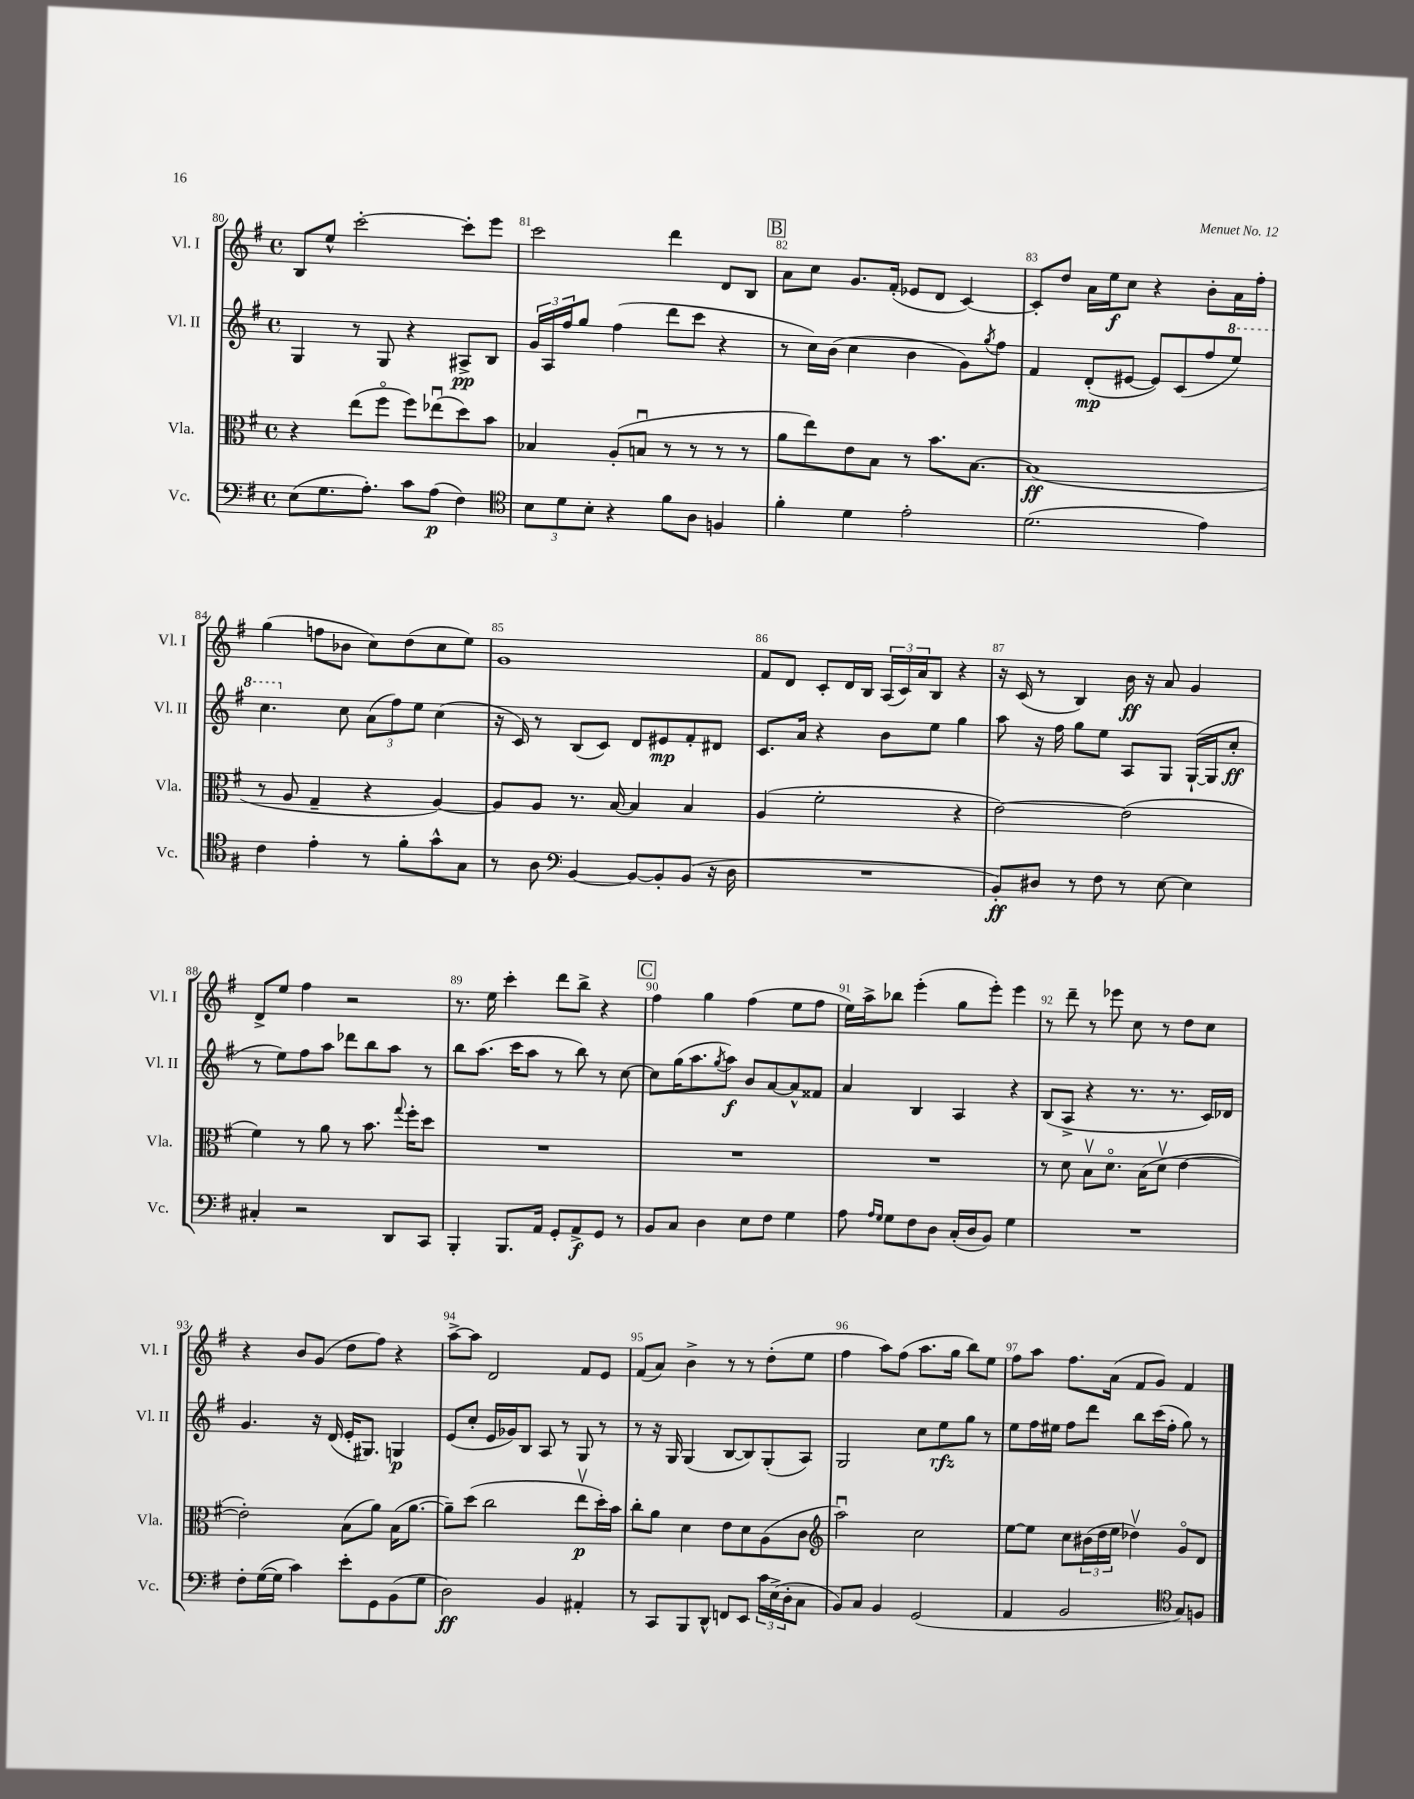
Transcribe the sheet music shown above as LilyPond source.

<<
\new StaffGroup <<
\new Staff = "s0" \with { instrumentName = "Vl. I" shortInstrumentName = "Vl. I" } {
    \clef treble \key g \major \defaultTimeSignature \time 4/4
    b8 e''8-^ c'''2~-. c'''8-. e'''8 |
    c'''2 d'''4 d'8 b8 |
    \mark \markup { \box "B" } a'8 c''8 g'8. fis'16-.( ees'8 d'8 c'4~) |
    c'8-. d''8 a'16 e''16\f c''8 r4 b'8-. a'16 fis''16-. |
    g''4( f''8 bes'8 c''8) d''8( c''8 e''8) |
    g'1 |
    fis'8 d'8 c'8-. d'16 b16 \tuplet 3/2 { a16( c'16) a'16 } b8 r4 |
    r16 c'16( r8 b4) b'16\ff r16 a'8 g'4 |
    d'8-> e''8 fis''4 r2 |
    r8. e''16 c'''4-. d'''8 b''8-> r4 |
    \mark \markup { \box "C" } fis''4 g''4 fis''4( e''8 fis''8 |
    e''16) a''16-> bes''8 e'''4-.( g''8 e'''8-.) e'''4 |
    r8 d'''8-- r8 ees'''8 c''8 r8 d''8 c''8 |
    r4 b'8 g'8( d''8 fis''8) r4 |
    a''8~-> a''8 d'2 fis'8 e'8 |
    fis'8( a'8) b'4-> r8 r8 d''8-.( e''8 |
    fis''4 a''8) fis''8( a''8. g''16 b''8) e''8 |
    fis''8 a''8 fis''8. a'16( fis'8 g'8) fis'4 \bar "|." |
}
\new Staff = "s1" \with { instrumentName = "Vl. II" shortInstrumentName = "Vl. II" } {
    \clef treble \key g \major \defaultTimeSignature \time 4/4
    g4 r8 g8 r4 ais8->\pp b8 |
    \tuplet 3/2 { g'16 a16 fis''16 } g''8 fis''4( d'''8 c'''8 r4 |
    \mark \markup { \box "B" } r8 c''16) b'16( c''4 b'4 g'8) \acciaccatura { g''8 } fis''8 |
    fis'4 d'8-.\mp( eis'8~ eis'8) c'8( fis''8 \ottava #1 e'''8) |
    c'''4. \ottava #0 c''8 \tuplet 3/2 { a'8( fis''8) e''8 } c''4( |
    r16 c'16) r8 b8( c'8) d'8 eis'8\mp fis'8-. dis'8 |
    c'8. a'16 r4 b'8 e''8 g''4 |
    a''8 r16 fis''16 g''8 e''8 a8 g8 g16~-!( g16 c''8-.\ff |
    r8 e''8) fis''8 a''8 des'''8 b''8 a''8 r8 |
    b''8 a''8.( c'''16 a''8 r8 b''8) r8 c''8~ |
    \mark \markup { \box "C" } c''8 g''16( a''8. \acciaccatura { g''8 } a''8\f) b'8 a'8~ a'8-^ fisis'8 |
    a'4 b4 a4 r4 |
    b8( a8-> r4 r8. r8. c'16) des'16 |
    g'4. r16 d'16( e'16-. gis8.) g4\p |
    e'8( c''8-. e'16 ges'16) b8 a8 r8 g8 r8 |
    r8 r16 g16 g4( b8~ b8) g8-.( a8) |
    g2 c''8 e''8\rfz g''8 r8 |
    e''8 fis''16 eis''16 fis''8 d'''8 b''8 c'''16( fis''16-. g''8) r8 \bar "|." |
}
\new Staff = "s2" \with { instrumentName = "Vla." shortInstrumentName = "Vla." } {
    \clef alto \key g \major \defaultTimeSignature \time 4/4
    r4 e''8( fis''8\flageolet fis''8) ees''8\downbow( d''8) b'8 |
    bes4 a8-.( b8\downbow r8 r8 r8 r8 |
    \mark \markup { \box "B" } a'8 e''8) e'8 b8 r8 b'8. b8.~ |
    b1\ff( |
    r8 a8 g4-- r4 a4~) |
    a8 a8 r8. b16~ b4 b4 |
    a4( fis'2-. r4 |
    e'2~) e'2( |
    fis'4) r8 a'8 r8 b'8. \appoggiatura { g''8 } fis''16-. d''8 |
    R1 |
    \mark \markup { \box "C" } R1 |
    R1 |
    r8 d'8 b8\upbow d'8.\flageolet b16( d'8\upbow e'4~ |
    e'2-.) b8( a'8) b16( a'8.~ |
    a'8--) d''8( c''2 e''8\upbow\p d''16-.) b'16 |
    c''8-. a'8 d'4 e'8 d'8 a8( c'8 |
    \clef treble a''2\downbow) c''2 |
    e''8~ e''8 c''8 \tuplet 3/2 { bis'16( d''16 e''16 } des''4\upbow) g'8\flageolet d'8 \bar "|." |
}
\new Staff = "s3" \with { instrumentName = "Vc." shortInstrumentName = "Vc." } {
    \clef bass \key g \major \defaultTimeSignature \time 4/4
    e8( g8. a8.-.) c'8 a8\p( fis4) |
    \clef tenor \tuplet 3/2 { b8 d'8 b8-. } r4 fis'8 a8 f4 |
    \mark \markup { \box "B" } fis'4-. d'4 e'2-. |
    d'2.( e'4) |
    c'4 e'4-. r8 fis'8-. g'8-^ g8 |
    r8 a8 \clef bass b,4~ b,8~ b,8-. b,8( r16 d16 |
    R1 |
    b,8-.\ff) dis8 r8 fis8 r8 e8~ e4 |
    cis4-. r2 d,8 c,8 |
    b,,4-. b,,8. a,16 g,8-. a,8->\f g,8 r8 |
    \mark \markup { \box "C" } b,8 c8 d4 e8 fis8 g4 |
    a8 \grace { a16 g16 } g8 fis8 d8 c16-.( d16 b,8) g4 |
    R1 |
    fis8-. g16~( g16 c'4) e'8-. g,8 b,8( g8 |
    d2\ff) b,4 ais,4-. |
    r8 c,8 b,,8 d,8-^ f,8 e,8 \tuplet 3/2 { c'16 e16->( d16-. } c8 |
    b,8) c8 b,4 g,2( |
    a,4 b,2 \clef tenor g8) f8 \bar "|." |
}
>>
>>
\layout { \context { \Score currentBarNumber = #80 \override BarNumber.break-visibility = ##(#f #t #t) barNumberVisibility = #all-bar-numbers-visible } }
